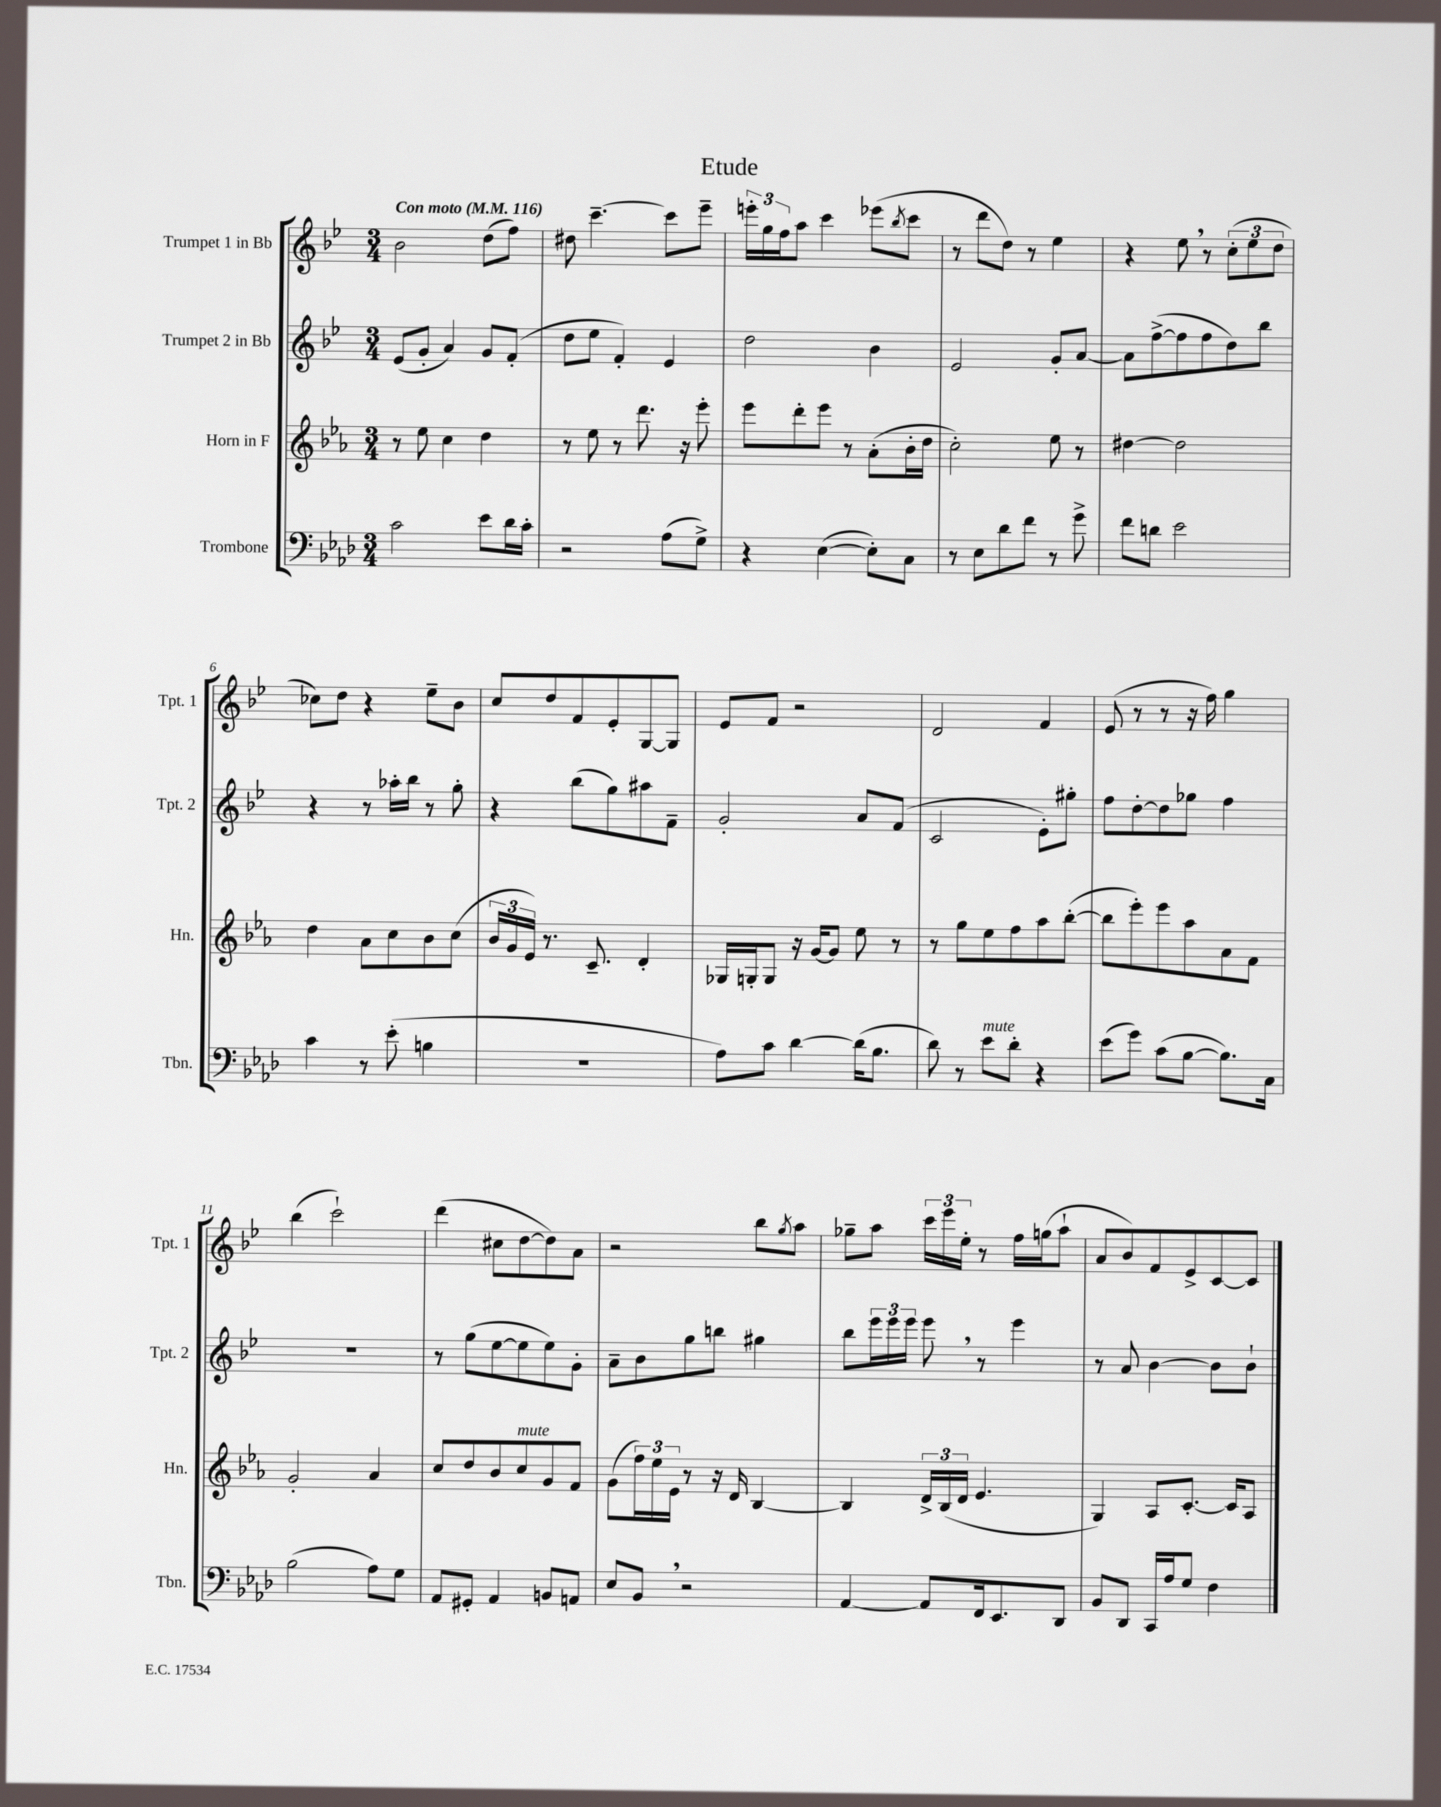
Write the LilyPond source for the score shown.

\header { title = "Etude" }
<<
\new StaffGroup <<
\new Staff = "s0" \with { instrumentName = "Trumpet 1 in Bb" shortInstrumentName = "Tpt. 1" } {
    \clef treble \key bes \major \numericTimeSignature \time 3/4 \tempo "Con moto" 4 = 116
    bes'2 d''8( f''8) |
    dis''8 c'''4.~-- c'''8 ees'''8-- |
    \tuplet 3/2 { e'''16-. g''16 f''16 } a''8 c'''4 ees'''8( \acciaccatura { bes''8 } c'''8 |
    r8 d'''8 d''8) r8 ees''4 |
    r4 ees''8 \breathe r8 \tuplet 3/2 { c''8-.( ees''8 d''8 } |
    ces''8) d''8 r4 ees''8-- bes'8 |
    c''8 d''8 f'8 ees'8-. g8~ g8 |
    ees'8 f'8 r2 |
    d'2 f'4 |
    ees'8( r8 r8 r16 f''16) g''4 |
    bes''4( c'''2-!) |
    d'''4( cis''8 d''8~ d''8) a'8 |
    r2 bes''8 \acciaccatura { g''8 } a''8 |
    ges''8-- a''8 \tuplet 3/2 { c'''16 ees'''16 ees''16-. } r8 f''16 g''16( a''8-! |
    a'8 bes'8) f'8 ees'8-> c'8~ c'8 \bar "|." |
}
\new Staff = "s1" \with { instrumentName = "Trumpet 2 in Bb" shortInstrumentName = "Tpt. 2" } {
    \clef treble \key bes \major \numericTimeSignature \time 3/4
    ees'8( g'8-. a'4) g'8 f'8-.( |
    d''8 ees''8 f'4-.) ees'4 |
    d''2 bes'4 |
    ees'2 g'8-. a'8~ |
    a'8 f''8~->( f''8 f''8 d''8) bes''8 |
    r4 r8 aes''16-. bes''16 r8 g''8-. |
    r4 bes''8( g''8) ais''8 f'8-- |
    g'2-. a'8 f'8( |
    c'2 ees'8-.) gis''8-. |
    f''8 d''8~-. d''8 ges''8 f''4 |
    R2. |
    r8 g''8( ees''8~ ees''8 ees''8) g'8-. |
    a'8-- bes'8 g''8 b''8 gis''4 |
    bes''8 \tuplet 3/2 { ees'''16 ees'''16 ees'''16 } ees'''8 \breathe r8 ees'''4 |
    r8 a'8 bes'4~ bes'8 bes'8-! \bar "|." |
}
\new Staff = "s2" \with { instrumentName = "Horn in F" shortInstrumentName = "Hn." } {
    \clef treble \key ees \major \numericTimeSignature \time 3/4
    r8 ees''8 c''4 d''4 |
    r8 ees''8 r8 d'''8. r16 ees'''8-. |
    ees'''8 d'''8-. ees'''8 r8 aes'8-.( bes'16-. d''16 |
    c''2-.) ees''8 r8 |
    dis''4~ dis''2 |
    d''4 aes'8 c''8 bes'8 c''8( |
    \tuplet 3/2 { bes'16 g'16 ees'16) } r8. c'8.-- d'4-. |
    ges16 g16-. g8 r16 g'16~ g'8 ees''8 r8 |
    r8 g''8 ees''8 f''8 aes''8 bes''8~-.( |
    bes''8 ees'''8-.) ees'''8 aes''8 aes'8 f'8 |
    g'2-. aes'4 |
    c''8 d''8 bes'8 c''8^\markup { \italic "mute" } g'8 f'8 |
    g'8( \tuplet 3/2 { f''16) ees''16 ees'16 } r8 r16 d'16 bes4~ |
    bes4 \tuplet 3/2 { d'16-> bes16( d'16 } ees'4. |
    g4) aes8 c'8.~-. c'16 aes8 \bar "|." |
}
\new Staff = "s3" \with { instrumentName = "Trombone" shortInstrumentName = "Tbn." } {
    \clef bass \key aes \major \numericTimeSignature \time 3/4
    c'2 ees'8 des'16 c'16-. |
    r2 aes8( g8->) |
    r4 ees4~( ees8-.) c8 |
    r8 ees8 des'8 f'8 r8 g'8-> |
    f'8 d'8 ees'2 |
    c'4 r8 ees'8-.( b4 |
    R2. |
    aes8) c'8 des'4~ des'16( bes8. |
    des'8) r8 ees'8^\markup { \italic "mute" } des'8-. r4 |
    ees'8( g'8) c'8( bes8~ bes8.) c16 |
    bes2( aes8) g8 |
    aes,8 gis,8-. aes,4 b,8 a,8 |
    ees8 bes,8 \breathe r2 |
    aes,4~ aes,8 f,16 ees,8. des,8 |
    bes,8 des,8 c,16 aes16 g8 f4 \bar "|." |
}
>>
>>
